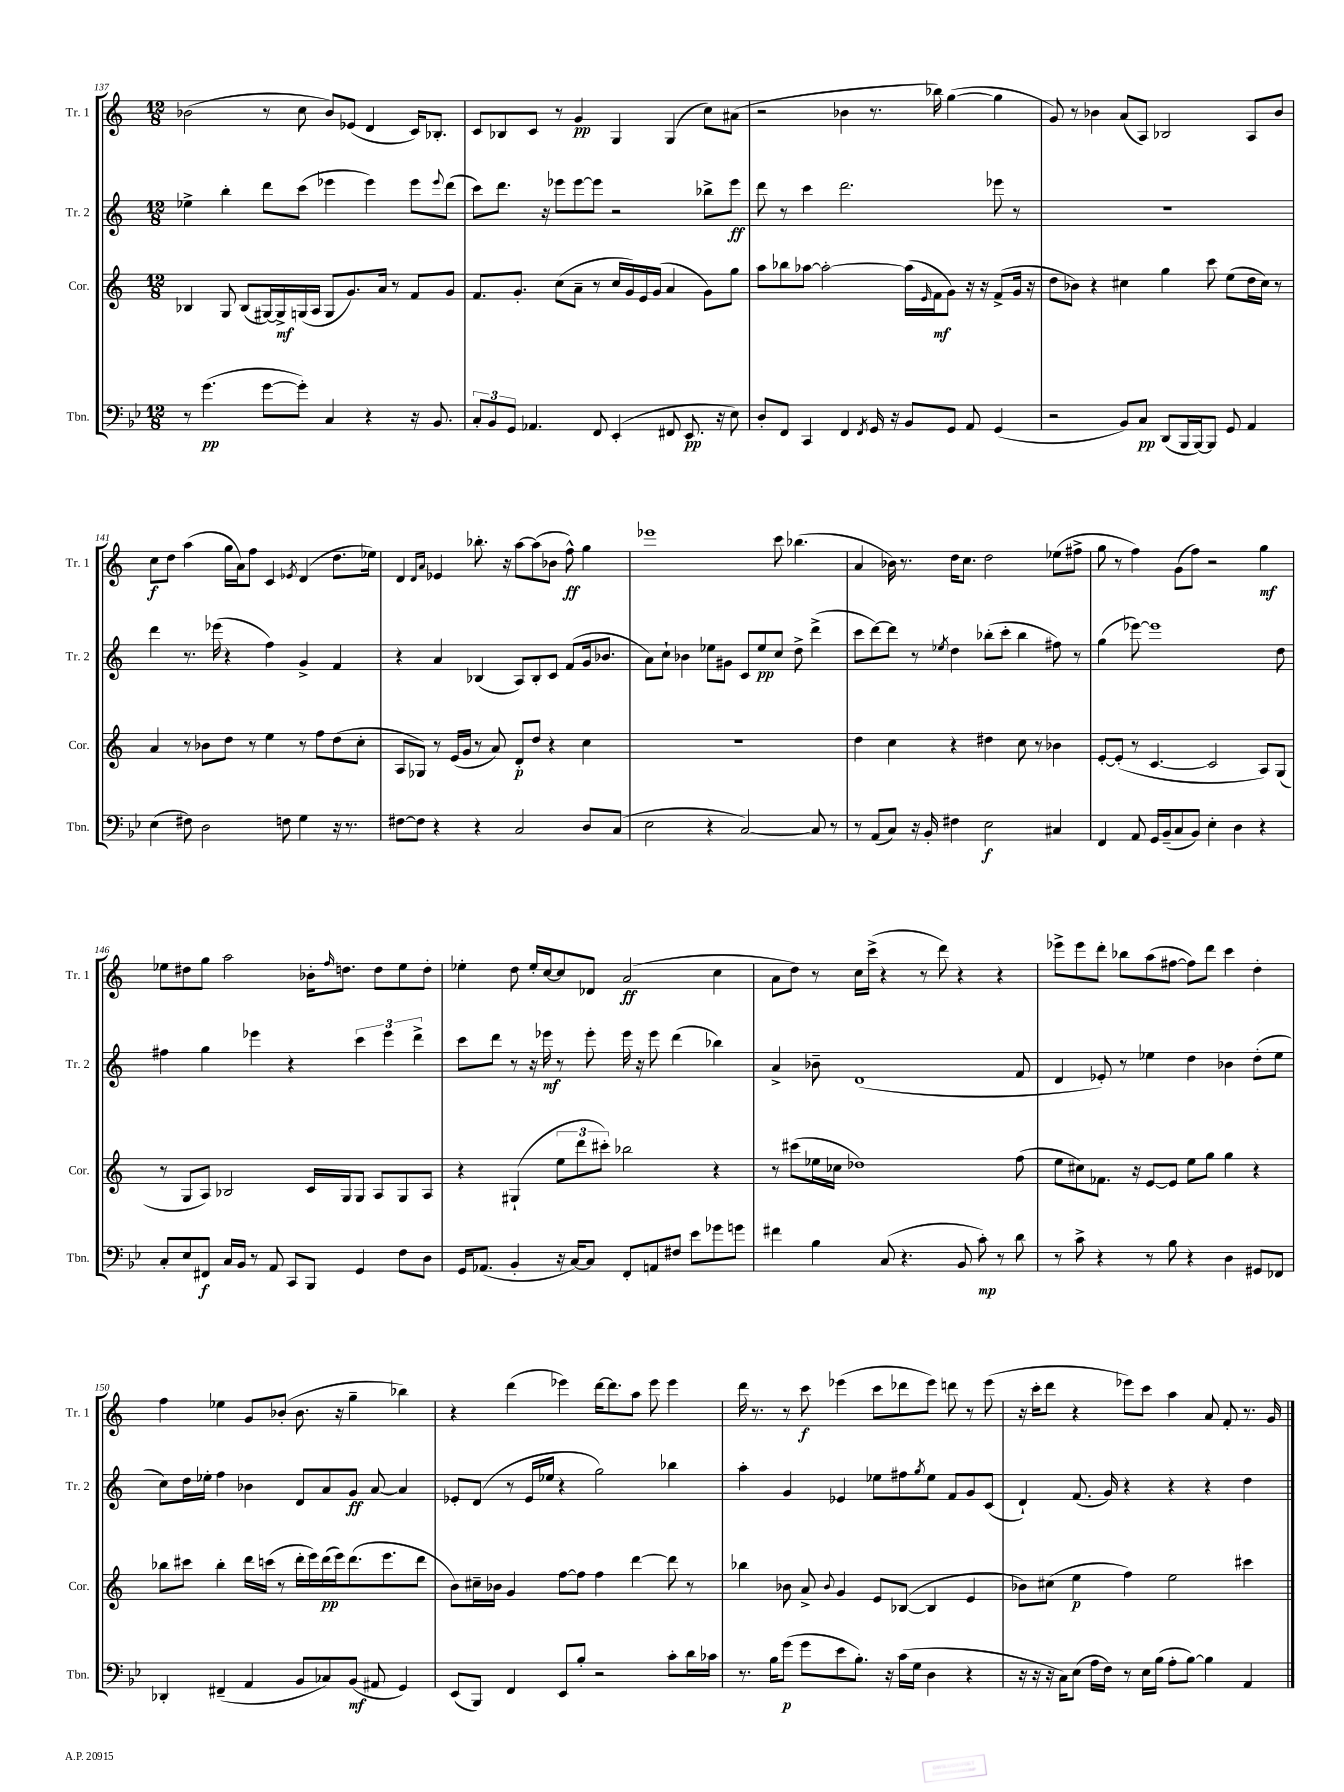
<<
\new StaffGroup <<
\new Staff = "s0" \with { instrumentName = "Tr. 1" shortInstrumentName = "Tr. 1" } {
    \clef treble \key c \major \numericTimeSignature \time 12/8
    bes'2( r8 c''8 bes'8) ees'8( d'4 c'16) bes8.-. |
    c'8 bes8 c'8 r8 g'4\pp g4 g4( c''8) ais'8( |
    r2 bes'4 r8. bes''16) g''4~( g''4 |
    g'8) r8 bes'4 a'8( a8) bes2 a8 bes'8 |
    c''8\f d''8 a''4( g''16 a'16) f''8 c'4 \acciaccatura { ees'8 } d'4( d''8. ees''16) |
    d'4 \grace { d'16 a'16 } ees'4 bes''8.-. r16 a''8~ a''8( bes'8 f''8-^\ff) g''4 |
    ees'''1 c'''8 bes''4.( |
    a'4 bes'16) r8. d''16 c''8. d''2 ees''8( fis''8-> |
    g''8 r8 f''4) g'8( f''8) r2 g''4\mf |
    ees''8 dis''8 g''8 a''2 bes'16-. \grace { f''16 } d''8. d''8 ees''8 d''8-. |
    ees''4-. d''8 ees''16-. c''16~ c''8 des'8 a'2\ff( c''4 |
    a'8 d''8) r8 c''16 c'''16->( r4 r8 d'''8) r4 r4 |
    ees'''8-> ees'''8 d'''8-. bes''8 a''8( fis''8~ fis''8) d'''8 c'''4 d''4-. |
    f''4 ees''4 g'8 bes'8-.( bes'8. r16 g''4-- bes''4) |
    r4 d'''4( ees'''4) d'''16~ d'''8. a''8 ees'''8 ees'''4 |
    d'''16 r8. r8 c'''8\f ees'''4( c'''8 des'''8 ees'''8) d'''8 r8 ees'''8( |
    r16 c'''16-. d'''8 r4 ees'''8) c'''8 a''4 a'8 f'8-. r8. g'16 \bar "|." |
}
\new Staff = "s1" \with { instrumentName = "Tr. 2" shortInstrumentName = "Tr. 2" } {
    \clef treble \key c \major \numericTimeSignature \time 12/8
    ees''4-> b''4-. d'''8 c'''8( ees'''4 ees'''4) ees'''8 \appoggiatura { ees'''8 } d'''8( |
    c'''8) d'''8. r16 ees'''8 ees'''8~ ees'''8 r2 bes''8-> ees'''8\ff |
    d'''8 r8 c'''4 d'''2. ees'''8 r8 |
    R1. |
    d'''4 r8. ees'''16( r4 f''4) g'4-> f'4 |
    r4 a'4 bes4( a8) bes8-. c'8 f'8( g'16 bes'8. |
    a'8) c''8-! bes'4 ees''8 gis'8 c'8 ees''8\pp c''8 d''8-> d'''4->( |
    c'''8 d'''8~) d'''8 r8 \acciaccatura { ees''8 } d''4 bes''8-.( c'''8-. bes''4 fis''8) r8 |
    g''4( ees'''8~) ees'''1 d''8 |
    fis''4 g''4 ees'''4 r4 \tuplet 3/2 { c'''4 ees'''4 d'''4-> } |
    c'''8 d'''8 r8 r16 ees'''16\mf r8 ees'''8-. ees'''16 r16 ees'''8 d'''4( bes''4) |
    a'4-> bes'8-- d'1( f'8 |
    d'4 ees'8-.) r8 ees''4 d''4 bes'4 d''8-.( ees''8 |
    c''8) d''16 ees''16-. f''4 bes'4 d'8 a'8 g'8\ff a'8~ a'4 |
    ees'8-. d'8( r8 ees'16 ees''16 r4 g''2) bes''4 |
    a''4-. g'4 ees'4 ees''8 fis''8 \acciaccatura { g''8 } ees''8 f'8 g'8 c'8( |
    d'4-!) f'8.( g'16) r4 r4 r4 d''4 \bar "|." |
}
\new Staff = "s2" \with { instrumentName = "Cor." shortInstrumentName = "Cor." } {
    \clef treble \key c \major \numericTimeSignature \time 12/8
    bes4 g8 bes8( gis16~) gis16->\mf g16( a16 g8 g'8.) a'16 r8 f'8 g'8 |
    f'8. g'8.-. c''8( a'8-- r8 c''16 g'16) e'16 g'16( a'4 g'8) g''8 |
    a''8 bes''8 aes''8~ aes''2~-. aes''16( \grace { e'16 } f'16\mf g'8) r16 r16 f'8->( g'16 r16 |
    d''8 bes'8) r4 cis''4 g''4 c'''8 e''8( d''16 cis''16) r8 |
    a'4 r8 bes'8 d''8 r8 e''4 r8 f''8 d''8( c''8-. |
    a8 ges8) r8 e'16( g'16 r8 a'8) d'8-.\p d''8 r4 c''4 |
    R1. |
    d''4 c''4 r4 dis''4 c''8 r8 bes'4 |
    e'8~-. e'8-.( r8 c'4.~ c'2 a8) g8( |
    r8 g8 a8) bes2 c'16 g16 g8 a8 g8 a8 |
    r4 gis4-!( \tuplet 3/2 { e''8 d'''8 cis'''8-.) } bes''2 r4 |
    r8 cis'''8( ees''16 ces''16 des''1) f''8( |
    e''8 cis''8) fes'8. r16 e'8~ e'8 e''8 g''8 g''4 r4 |
    bes''8 cis'''8 bes''4-. d'''16 c'''16( r8 d'''16-. e'''16) d'''16\pp( e'''16) d'''8.( e'''8. d'''8 |
    b'8) cis''16-- bes'16 g'4 f''8~ f''8 f''4 d'''4~ d'''8 r8 |
    bes''4 bes'8 a'8-> \appoggiatura { bes'8 } g'4 e'8 bes8~( bes4 e'4 |
    bes'8) cis''8( e''4\p f''4) e''2 cis'''4 \bar "|." |
}
\new Staff = "s3" \with { instrumentName = "Tbn." shortInstrumentName = "Tbn." } {
    \clef bass \key bes \major \numericTimeSignature \time 12/8
    r8 g'4.\pp( g'8~ g'8-.) c4 r4 r16 bes,8. |
    \tuplet 3/2 { c8-. bes,8 g,8 } aes,4. f,8 ees,4-.( fis,8 ees,8.\pp r16 ees8) |
    d8-. f,8 c,4 f,4 \acciaccatura { f,8 } g,16 r16 bes,8 g,8 a,8 g,4( |
    r2 bes,8) c8\pp d,8( bes,,16 bes,,16~) bes,,8 g,8 a,4 |
    ees4( fis8) d2 f8 g4 r16 r8. |
    fis8~ fis8 r4 r4 c2 d8 c8( |
    ees2 r4 c2~) c8 r8 |
    r8 a,8( c8) r16 bes,16-. fis4 ees2\f cis4 |
    f,4 a,8 g,16 bes,16--( c8 bes,8) ees4-. d4 r4 |
    c8-. ees8 fis,8\f c16 bes,16 r8 a,8 c,8 bes,,8 g,4 f8 d8 |
    g,16 aes,8.( bes,4-. r16 c16~) c8 f,8-. a,8 fis8 ees'8 ges'8 g'8 |
    fis'4 bes4 c8( r4. bes,8 c'8-.\mp) r8 d'8 |
    r8 c'8-> r4 r8 bes8 r4 d4 gis,8 fes,8 |
    des,4-. fis,4--( a,4 bes,8 ces8) bes,8\mf( ais,8 g,4) |
    ees,8( bes,,8) f,4 ees,8 bes8-. r2 c'8-. d'16 ces'16 |
    r8. bes16 g'8\p( g'8 ees'8 bes8.-.) r16 c'16( g16 d4 r4 |
    r16 r16 r16 c16) ees8( a16 f16) r8 ees16 bes16( a8-. bes8~) bes4 a,4 \bar "|." |
}
>>
>>
\layout { \context { \Score currentBarNumber = #137 } }
